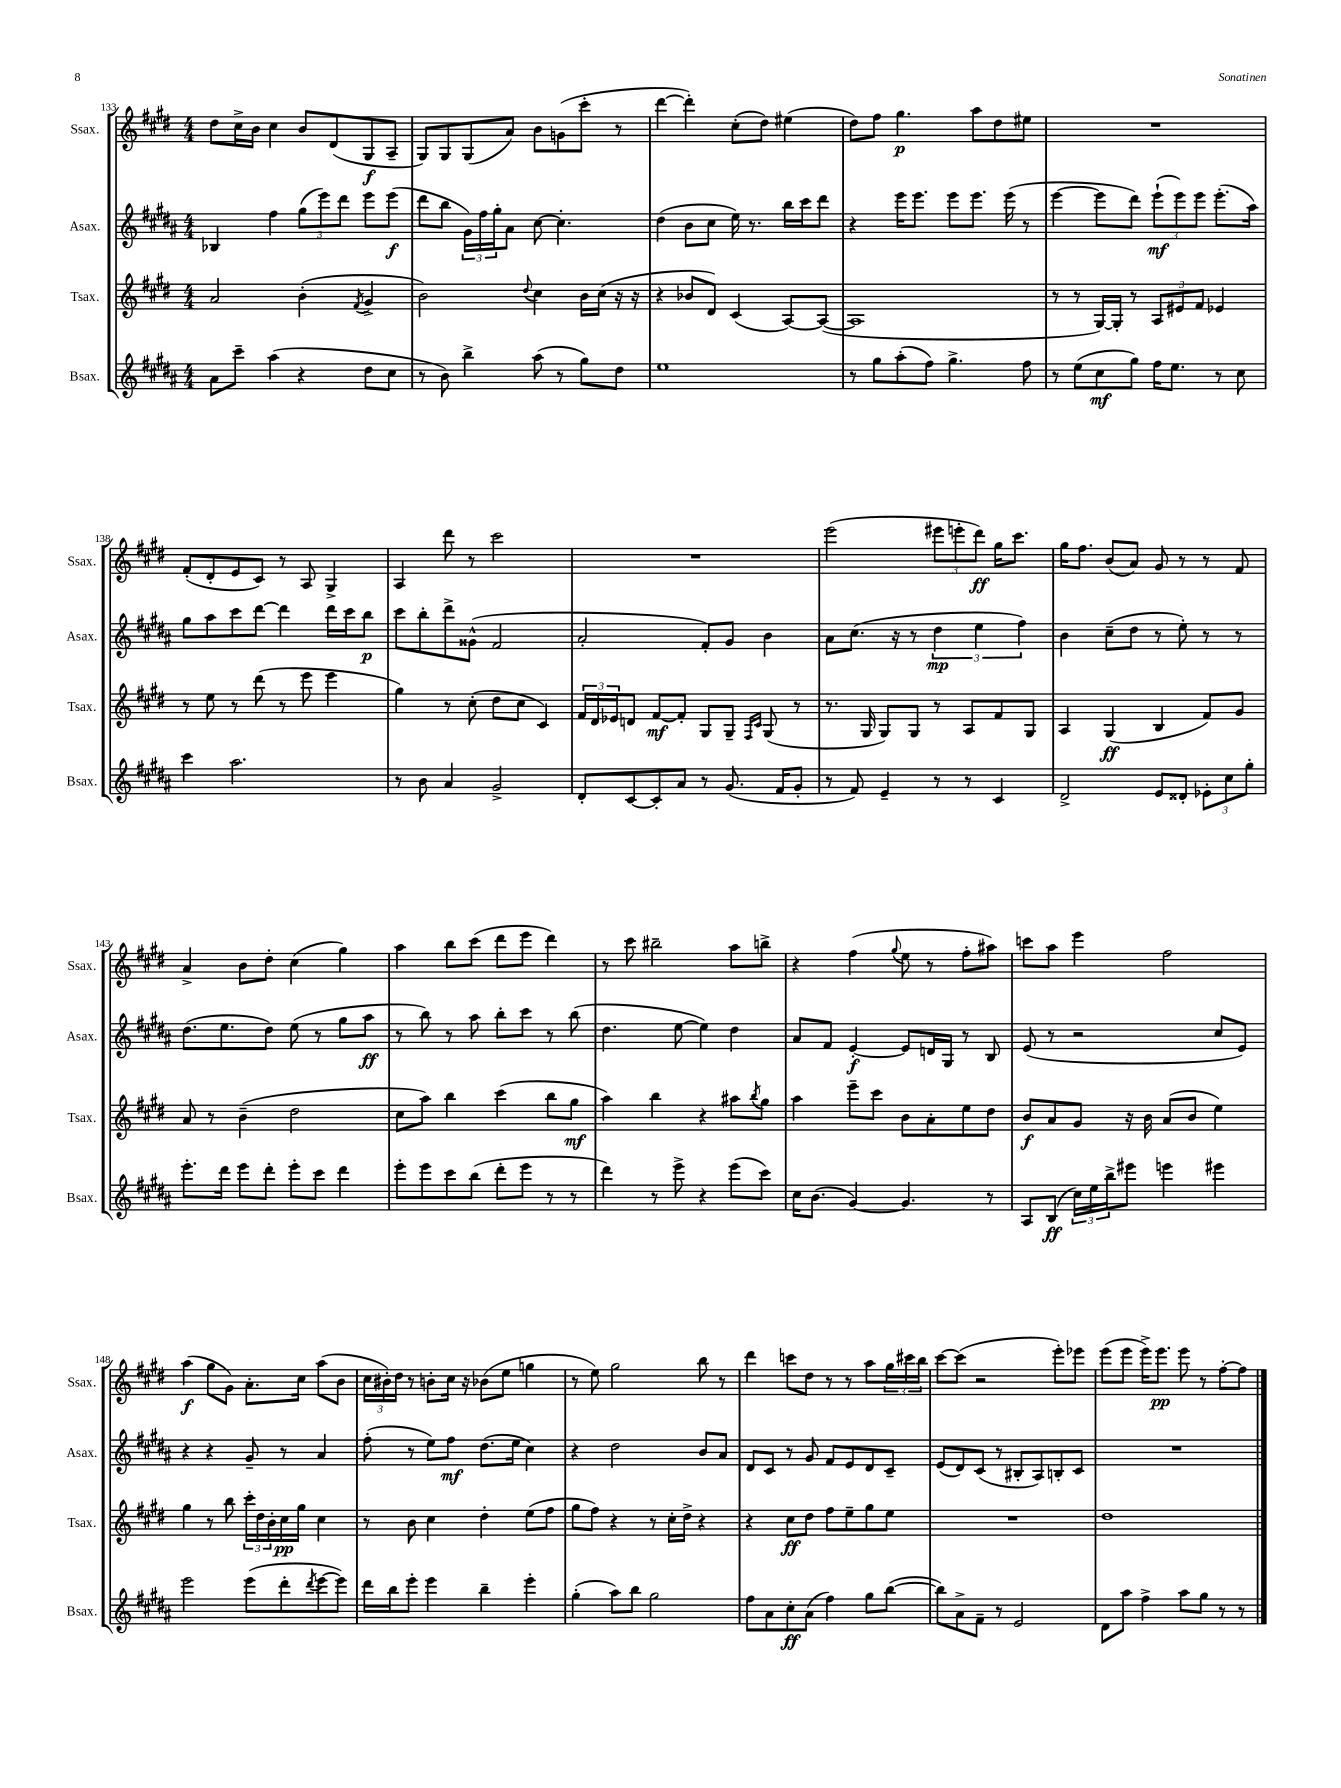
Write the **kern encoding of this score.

**kern	**kern	**kern	**kern
*staff4	*staff3	*staff2	*staff1
*clefG2	*clefG2	*clefG2	*clefG2
*k[f#c#g#d#a#]	*k[f#c#g#d#]	*k[f#c#g#d#a#]	*k[f#c#g#d#]
*M4/4	*M4/4	*M4/4	*M4/4
8a#\L	2a/	4B-/	8dd#\L
8ccc#~\J	.	.	16cc#^\L
.	.	.	16b\JJ
(4aa#\	.	4ff#\	4cc#\
4r	(4b'\	(12gg#\L	8b/L
.	.	12eee\)	.
.	.	.	(8d#/
.	.	12ddd#\J	.
.	8qf#/	.	.
8dd#\L	4g#^/	8eee\L	8G#/
8cc#\J	.	(8eee\J	8A~/J
=	=	=	=
8r	2b\)	8ddd#\L	8G#/L)
8b\)	.	8bb\J	8G#/
4bb^\	.	24g#\LL)	(8G#/
.	.	24ff#\	.
.	.	24gg#'\J	.
.	.	8a#\J	8a/J)
.	8qqdd#/	.	.
(8aa#\	4cc#\	[8cc#\	8b\L
8r	.	4.cc#'\]	(8g\
8gg#\L)	16b\LL	.	8ccc#'\J
.	(16cc#\JJ	.	.
8dd#\J	16r	.	8r
.	16r	.	.
=	=	=	=
1ee	4r	(4dd#\	[4ddd#\
.	8b-/L	8b\L	4ddd#'\])
.	8d#/J)	8cc#\J	.
.	(4c#/	16ee\)	(8cc#'\L
.	.	8.r	.
.	.	.	8dd#\J)
.	[8A/L)	16bb\LL	(4ee#\
.	.	16ccc#\J	.
.	(8A/_J	8ddd#\J	.
=	=	=	=
8r	1A]	4r	8dd#\L)
8gg#\L	.	.	8ff#\J
(8aa#'\	.	16eee\LK	4.gg#\
.	.	8.eee\J	.
8ff#\J)	.	.	.
4.gg#^\	.	8eee\L	.
.	.	8.eee\J	8aa\L
.	.	.	8dd#\
.	.	(16eee\	.
8ff#\	.	8r	8ee#\J
=	=	=	=
8r	8r	[4eee\	1r
(8ee\L	8r	.	.
8cc#\	[16G#/LL)	8eee\]L	.
.	16G#'/]JJ	.	.
8gg#\J)	8r	8ddd#\J)	.
16ff#\LK	12A/L	(12eee`\L	.
8.ee\J	.	.	.
.	12e#/	12eee\)	.
.	12f#/J	12eee\J	.
8r	4e-/	(8.eee'\L	.
8cc#\	.	.	.
.	.	16aa#\Jk)	.
=	=	=	=
4ccc#\	8r	8gg#\L	(8f#'/L
.	8ee\	8aa#\	8d#'/
2.aa#\	8r	8ccc#\	8e/
.	(8ddd#\	[8ddd#\J	8c#/J)
.	8r	4ddd#\]	8r
.	8eee\	.	8A/
.	4eee\	16ddd#\LL	4G#^/
.	.	16ccc#\J	.
.	.	8bb\J	.
=	=	=	=
8r	4gg#\)	8ccc#\L	4A/
8b\	.	8bb'\	.
4a#/	8r	8ddd#^\	8ddd#\
.	(8cc#'\	(8g##^^\J	8r
2g#^/	8dd#\L	2f#/	2ccc#\
.	8cc#\J	.	.
.	4c#/)	.	.
=	=	=	=
8d#'/L	24f#/LL	2a#'/	1r
.	24d#/	.	.
.	24e-/J	.	.
[8c#/	8d/J	.	.
8c#'/]	[8f#/L	.	.
8a#/J	8f#'/]J	.	.
8r	8G#/L	8f#'/L)	.
(8.g#/	8G#~/J	8g#/J	.
.	16qqF#/LL	.	.
.	16qqc#/JJ	.	.
.	(8G#/	4b\	.
16f#/LK	.	.	.
8g#'/J	8r	.	.
=	=	=	=
8r	8.r	8a#\L	(2eee\
8f#/)	.	(8.cc#\J	.
.	16G#/	.	.
4e~/	8G#/L)	.	.
.	.	16r	.
.	8G#/J	8r	.
8r	8r	6dd#\	12eee#\L
.	.	.	12eee'\
8r	8A/L	.	.
.	.	6ee\	12ddd#\J)
4c#/	8f#/	.	16gg#\LK
.	.	.	8.ccc#\J
.	.	6ff#\)	.
.	8G#/J	.	.
=	=	=	=
2d#^/	4A/	4b\	16gg#\LK
.	.	.	8.ff#\J
.	(4G#/	(8cc#~\L	(8b/L
.	.	8dd#\J	8a/J)
8e/L	4B/	8r	8g#/
8d##'/J	.	8ee'\)	8r
12e-'\L	8f#/L)	8r	8r
12cc#\	.	.	.
.	8g#/J	8r	8f#/
12gg#'\J	.	.	.
=	=	=	=
8.eee'\L	8a/	(8.dd#\L	4a^/
.	8r	.	.
16ddd#\Jk	.	8.ee\	.
8eee\L	(4b~\	.	8b\L
8ddd#'\J	.	8dd#\J)	8dd#'\J
8eee'\L	2dd#\	(8ee\	(4cc#\
8ccc#\J	.	8r	.
4ddd#\	.	8gg#\L	4gg#\)
.	.	8aa#\J	.
=	=	=	=
8eee'\L	8cc#\L	8r	4aa\
8eee\	8aa\J)	8bb\)	.
8ccc#\	4bb\	8r	8bb\L
(8bb\J	.	8aa#\	(8ccc#\J
8ddd#'\L	(4ccc#\	8bb'\L	8ddd#\L
8eee\J	.	8ccc#\J	8eee\J
8r	8bb\L	8r	4ddd#\)
8r	8gg#\J	(8bb\	.
=	=	=	=
4ddd#\)	4aa\)	4.dd#\	8r
.	.	.	8ccc#\
8r	4bb\	.	2bb#~\
8eee^\	.	[8ee\	.
4r	4r	4ee\])	.
(8eee\L	8aa#\L	4dd#\	8aa\L
.	8qbb/	.	.
8ccc#\J)	8gg#\J	.	8bb^\J
=	=	=	=
16cc#\LK	4aa\	8a#/L	4r
(8.b\J	.	.	.
.	.	8f#/J	.
[4g#/)	8eee~\L	[4e'/	(4ff#\
.	8ccc#\J	.	.
.	.	.	8qqgg#/
4.g#/]	8b\L	8e/]L	8ee\
.	8a'\	16d/L	8r
.	.	16G#/JJ	.
.	8ee\	8r	8ff#'\L
8r	8dd#\J	8B/	8aa#\J)
=	=	=	=
8A#/L	8b/L	(8e/	8ccc\L
(8B/J	8a/	8r	8aa\J
24cc#\LL)	8g#/J	2r	4eee\
24ee\	.	.	.
24bb^\J	.	.	.
8eee#\J	16r	.	.
.	16b\	.	.
4eee\	(8a/L	.	2ff#\
.	8b/J	.	.
4eee#\	4ee\)	8cc#/L	.
.	.	8e/J)	.
=	=	=	=
2eee\	4gg#\	4r	(4aa\
.	8r	4r	8gg#\L
.	8bb\	.	8g#\J)
(8eee\L	24ccc#'\LL	8g#~/	8.a'\L
.	24dd#\	.	.
.	24b'\	.	.
8ddd#'\	16cc#\	8r	.
.	16gg#\JJ	.	16cc#\Jk
8qddd#/	.	.	.
[8eee\	4cc#\	4a#/	(8aa\L
8eee\]J)	.	.	8b\J
=	=	=	=
16ddd#\LL	8r	(8ff#'\	24cc#\LL
.	.	.	24b#'\)
16bb\J	.	.	.
.	.	.	24dd#\JJ
8eee'\J	8b\	8r	8r
4eee\	4cc#\	8ee\L)	8b'\L
.	.	8ff#\J	16cc#\Jk
.	.	.	16r
4bb~\	4dd#'\	(8.dd#\L	(8b-\L
.	.	.	8ee\J
.	.	16ee\Jk	.
4eee'\	(8ee\L	4cc#\)	4gg\
.	8ff#\J	.	.
=	=	=	=
(4gg#'\	8gg#\L	4r	8r
.	8ff#\J)	.	8ee\)
8aa#\L)	4r	2dd#\	2gg#\
8bb\J	.	.	.
2gg#\	8r	.	.
.	16cc#'\LL	.	.
.	16dd#^\JJ	.	.
.	4r	8b/L	8bb\
.	.	8a#/J	8r
=	=	=	=
8ff#\L	4r	8d#/L	4ddd#\
8a#\	.	8c#/J	.
8cc#'\	8cc#\L	8r	8ccc\L
(8a#\J	8dd#\J	8g#/	8dd#\J
4ff#\)	8ff#\L	8f#/L	8r
.	8ee~\	8e/	8r
8gg#\L	8gg#\	8d#/	8aa\L
([8bb\J	8ee\J	8c#~/J	24gg#\L
.	.	.	24ccc#\
.	.	.	24bb\JJ
=	=	=	=
8bb\]L)	1r	(8e/L	[8ccc#\L
8a#^\	.	8d#/)	(8ccc#\]J
8f#~\J	.	(8c#/J	2r
8r	.	8r	.
2e/	.	8B#'/L	.
.	.	8A#/)	.
.	.	8B'/	8eee'\L)
.	.	8c#/J	8eee-\J
=	=	=	=
8d#\L	1dd#	1r	(8eee\L
8aa#\J	.	.	8eee\J
4ff#^\	.	.	16eee^\LK)
.	.	.	8.eee\J
8aa#\L	.	.	8eee\
8gg#\J	.	.	8r
8r	.	.	[8ff#'\L
8r	.	.	8ff#\]J
==	==	==	==
*-	*-	*-	*-
